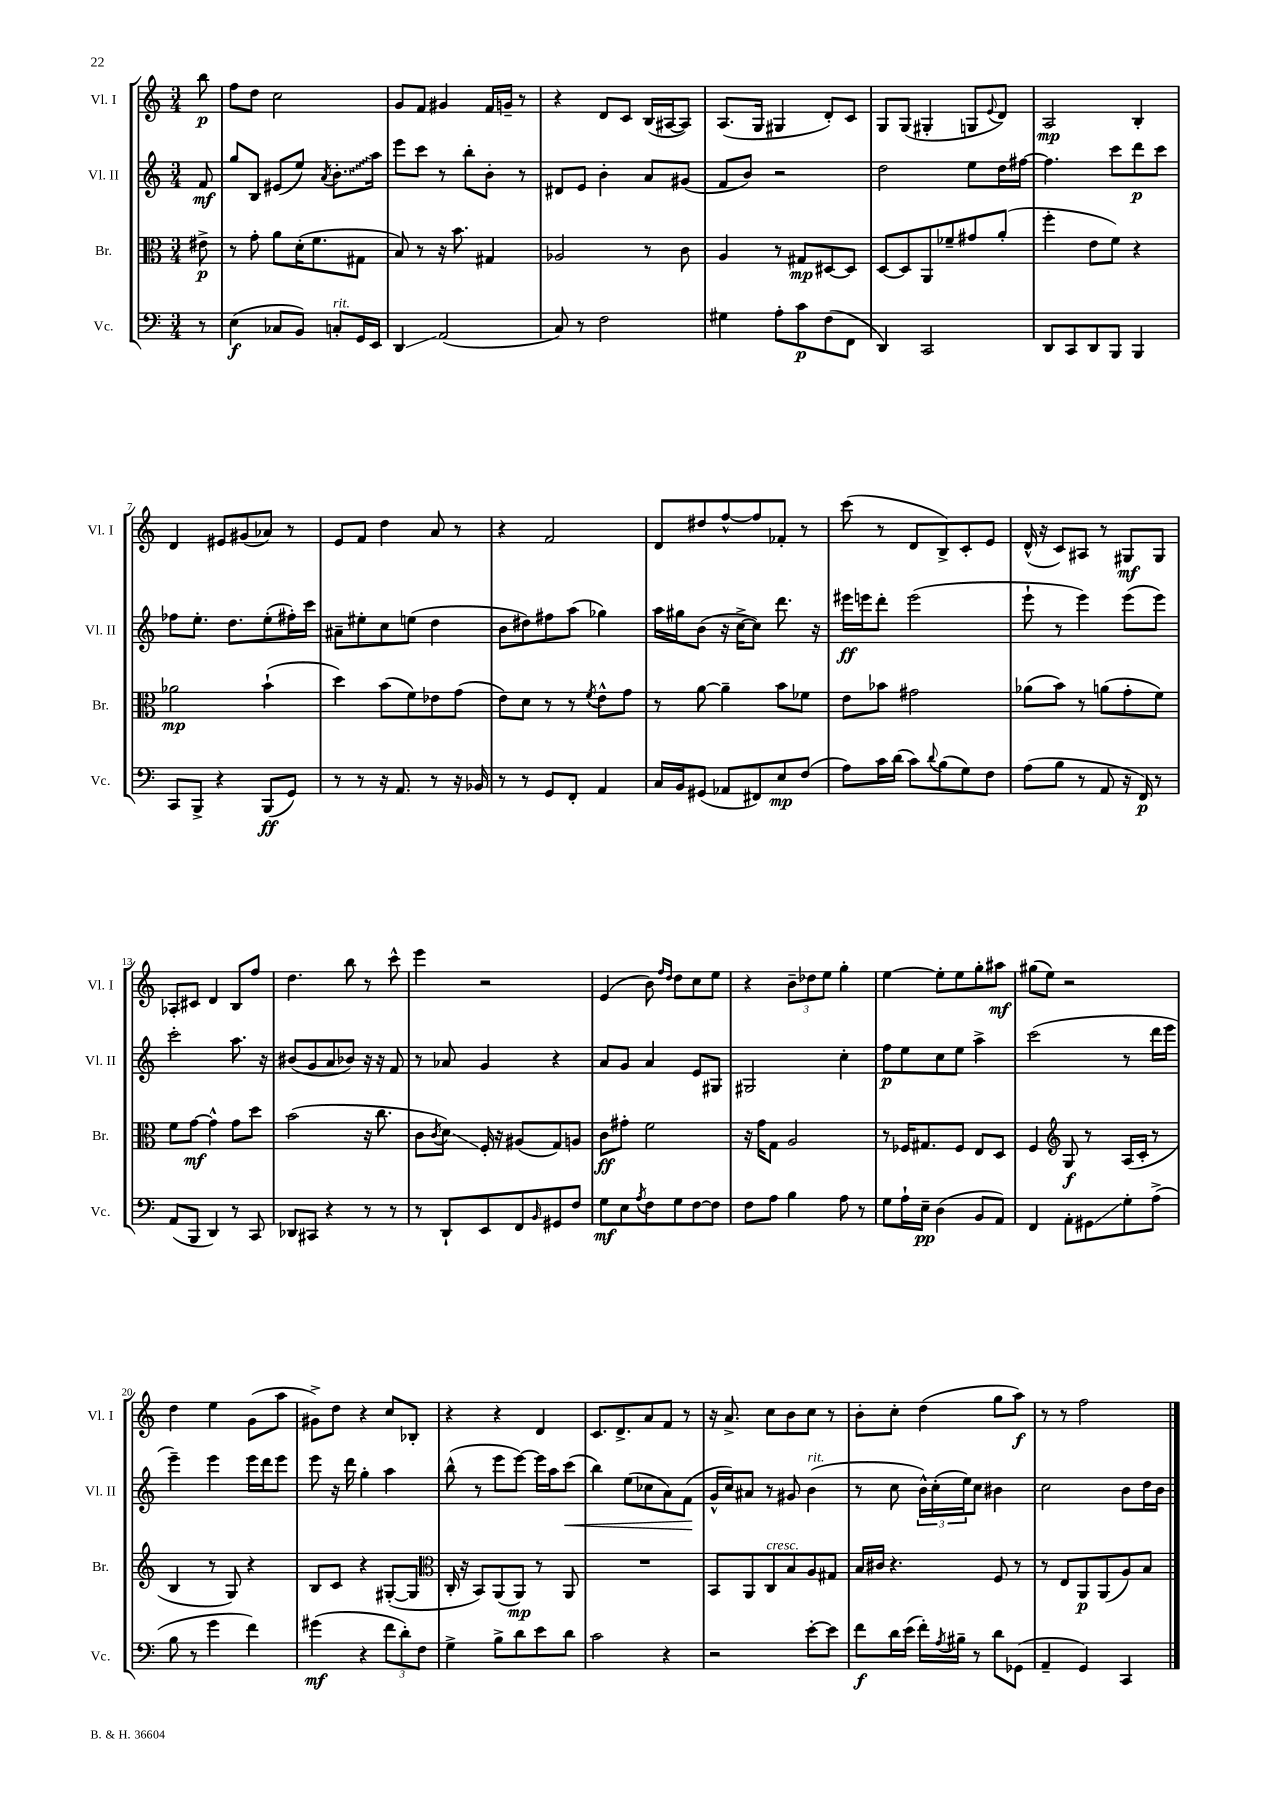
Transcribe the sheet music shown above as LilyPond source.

<<
\new StaffGroup <<
\new Staff = "s0" \with { instrumentName = "Vl. I" shortInstrumentName = "Vl. I" } {
    \clef treble \key c \major \numericTimeSignature \time 3/4 \partial 8
    b''8\p |
    f''8 d''8 c''2 |
    g'8 f'8 gis'4 f'16 g'16-- r8 |
    r4 d'8 c'8 b16( ais16~ ais8) |
    a8.( g16 gis4 d'8-.) c'8 |
    g8 g8( gis4-. g8 \appoggiatura { e'8 } d'8) |
    a2\mp b4-. |
    d'4 eis'8 gis'8( aes'8) r8 |
    e'8 f'8 d''4 a'8 r8 |
    r4 f'2 |
    d'8 dis''8 f''8~-^ f''8 fes'8-. r8 |
    c'''8( r8 d'8 b8->) c'8-. e'8 |
    d'16-^( r16 c'8) ais8 r8 gis8\mf gis8 |
    aes8-. cis'8 d'4 b8 f''8 |
    d''4. b''8 r8 c'''8-^ |
    e'''4 r2 |
    e'4( b'8) \grace { f''16 d''16 } d''8 c''8 e''8 |
    r4 \tuplet 3/2 { b'8-- des''8 e''8 } g''4-. |
    e''4~ e''8-. e''8 g''8-. ais''8\mf |
    gis''8( e''8) r2 |
    d''4 e''4 g'8( a''8 |
    gis'8->) d''8 r4 c''8 bes8-. |
    r4 r4 d'4 |
    c'8. d'8.-> a'8 f'8 r8 |
    r16 a'8.-> c''8 b'8 c''8 r8 |
    b'8-. c''8-. d''4( g''8 a''8\f) |
    r8 r8 f''2 \bar "|." |
}
\new Staff = "s1" \with { instrumentName = "Vl. II" shortInstrumentName = "Vl. II" } {
    \clef treble \key c \major \numericTimeSignature \time 3/4 \partial 8
    f'8\mf |
    g''8 b8 eis'8( e''8) \acciaccatura { a'8 } \once \override Glissando.style = #'zigzag b'8.-.\glissando a''16 |
    e'''8 c'''8 r8 b''8-. b'8-. r8 |
    dis'8 e'8 b'4-. a'8 gis'8( |
    f'8 b'8) r2 |
    d''2 e''8 d''16 fis''16~ |
    fis''4. c'''8 d'''8\p c'''8 |
    fes''8 e''8.-. d''8. e''8-.( fis''16-.) c'''16 |
    ais'8-- eis''8-. c''8 e''8( d''4 |
    b'8 dis''8) fis''8 a''8( ges''4) |
    a''16 gis''16 b'8( r16 c''16~-> c''8) d'''8. r16 |
    eis'''16\ff e'''16 d'''8-. e'''2( |
    e'''8-! r8 e'''4) e'''8( e'''8) |
    c'''2-. a''8. r16 |
    bis'8( g'8 a'8 bes'8) r16 r16 f'8 |
    r8 aes'8 g'4 r4 |
    a'8 g'8 a'4 e'8 gis8 |
    gis2 c''4-. |
    f''8\p e''8 c''8 e''8 a''4-> |
    c'''2( r8 d'''16 e'''16 |
    e'''4--) e'''4 e'''16 d'''16 e'''8 |
    e'''8 r16 d'''16 g''4-. a''4 |
    b''8-^( r8 e'''8 e'''8~) e'''16 a''16 c'''8\<( |
    b''4) e''8( ces''8 a'8) f'8\!( |
    g'16-^ c''16) ais'8 r8 gis'8 b'4^\markup { \italic "rit." }( |
    r8 c''8 \tuplet 3/2 { b'16-^) c''16-.( e''16) } c''8 bis'4 |
    c''2 b'8 d''16 b'16 \bar "|." |
}
\new Staff = "s2" \with { instrumentName = "Br." shortInstrumentName = "Br." } {
    \clef alto \key c \major \numericTimeSignature \time 3/4 \partial 8
    eis'8->\p |
    r8 g'8-. a'8 d'16-.( f'8. gis8 |
    b8) r8 r16 b'8. gis4 |
    aes2 r8 c'8 |
    a4 r8 gis8\mp dis8~ dis8 |
    d8~ d8 a,8 fes'8-- gis'8 a'8-.( |
    f''4-. e'8 f'8) r4 |
    aes'2\mp b'4-!( |
    d''4) b'8( f'8) ees'8 g'8( |
    e'8) d'8 r8 r8 \acciaccatura { f'8 } e'8-^ g'8 |
    r8 a'8~ a'4-- b'8 fes'8 |
    e'8 bes'8 gis'2 |
    aes'8( b'8) r8 a'8( g'8-. f'8) |
    f'8 g'8~\mf g'4-^ g'8 d''8 |
    b'2( r16 c''8. |
    c'8 \acciaccatura { c'8 } d'8\glissando) f16-. r16 ais8( g8) a8 |
    c'8\ff gis'8-. f'2 |
    r16 g'16 g8 a2 |
    r8 fes16 gis8. fes8 e8 d8 |
    f4 \clef treble g8\f r8 a16( c'16-. r8 |
    b4 r8 g8) r4 |
    b8 c'8 r4 gis8~-.( gis8 |
    \clef alto c16-. r16 b,8) a,8( a,8\mp) r8 a,8 |
    R2. |
    b,8 a,8 c8^\markup { \italic "cresc." } b8 a8 gis8 |
    b16 cis'16 r4. f8 r8 |
    r8 e8 a,8\p a,8( a8) b8 \bar "|." |
}
\new Staff = "s3" \with { instrumentName = "Vc." shortInstrumentName = "Vc." } {
    \clef bass \key c \major \numericTimeSignature \time 3/4 \partial 8
    r8 |
    e4\f( ces8 b,8) c8-.^\markup { \italic "rit." } g,16 e,16 |
    d,4\glissando a,2( |
    c8) r8 f2 |
    gis4 a8-. c'8\p f8( f,8 |
    d,4) c,2 |
    d,8 c,8 d,8 b,,8 b,,4 |
    c,8 b,,8-> r4 b,,8\ff( g,8) |
    r8 r8 r16 a,8. r8 r16 bes,16 |
    r8 r8 g,8 f,8-. a,4 |
    c16 b,16 gis,8( aes,8 fis,8) e8\mp f8( |
    a8) c'16 d'16( c'8) \appoggiatura { d'8 } b8( g8) f8 |
    a8( b8 r8 a,8 r16 f,16\p) r8 |
    a,8( b,,8 d,4) r8 c,8 |
    des,8 cis,8 r4 r8 r8 |
    r8 d,8-! e,8 f,8 \grace { b,16 } gis,8 f8 |
    g8\mf e8 \acciaccatura { a8 } f8 g8 f8~ f8 |
    f8 a8 b4 a8 r8 |
    g8 a16-! e16--\pp d4( b,8 a,8) |
    f,4 a,8-. gis,8\glissando g8-. a8->( |
    b8 r8 g'4 f'4) |
    gis'4\mf( r4 \tuplet 3/2 { f'8 d'8-.) f8 } |
    g4-> b8-> d'8 e'8 d'8 |
    c'2 r4 |
    r2 e'8~-. e'8 |
    f'8\f d'16 e'16( f'16-.) \acciaccatura { a8 } bis16-- r8 d'8 ges,8( |
    a,4-- g,4) c,4 \bar "|." |
}
>>
>>
